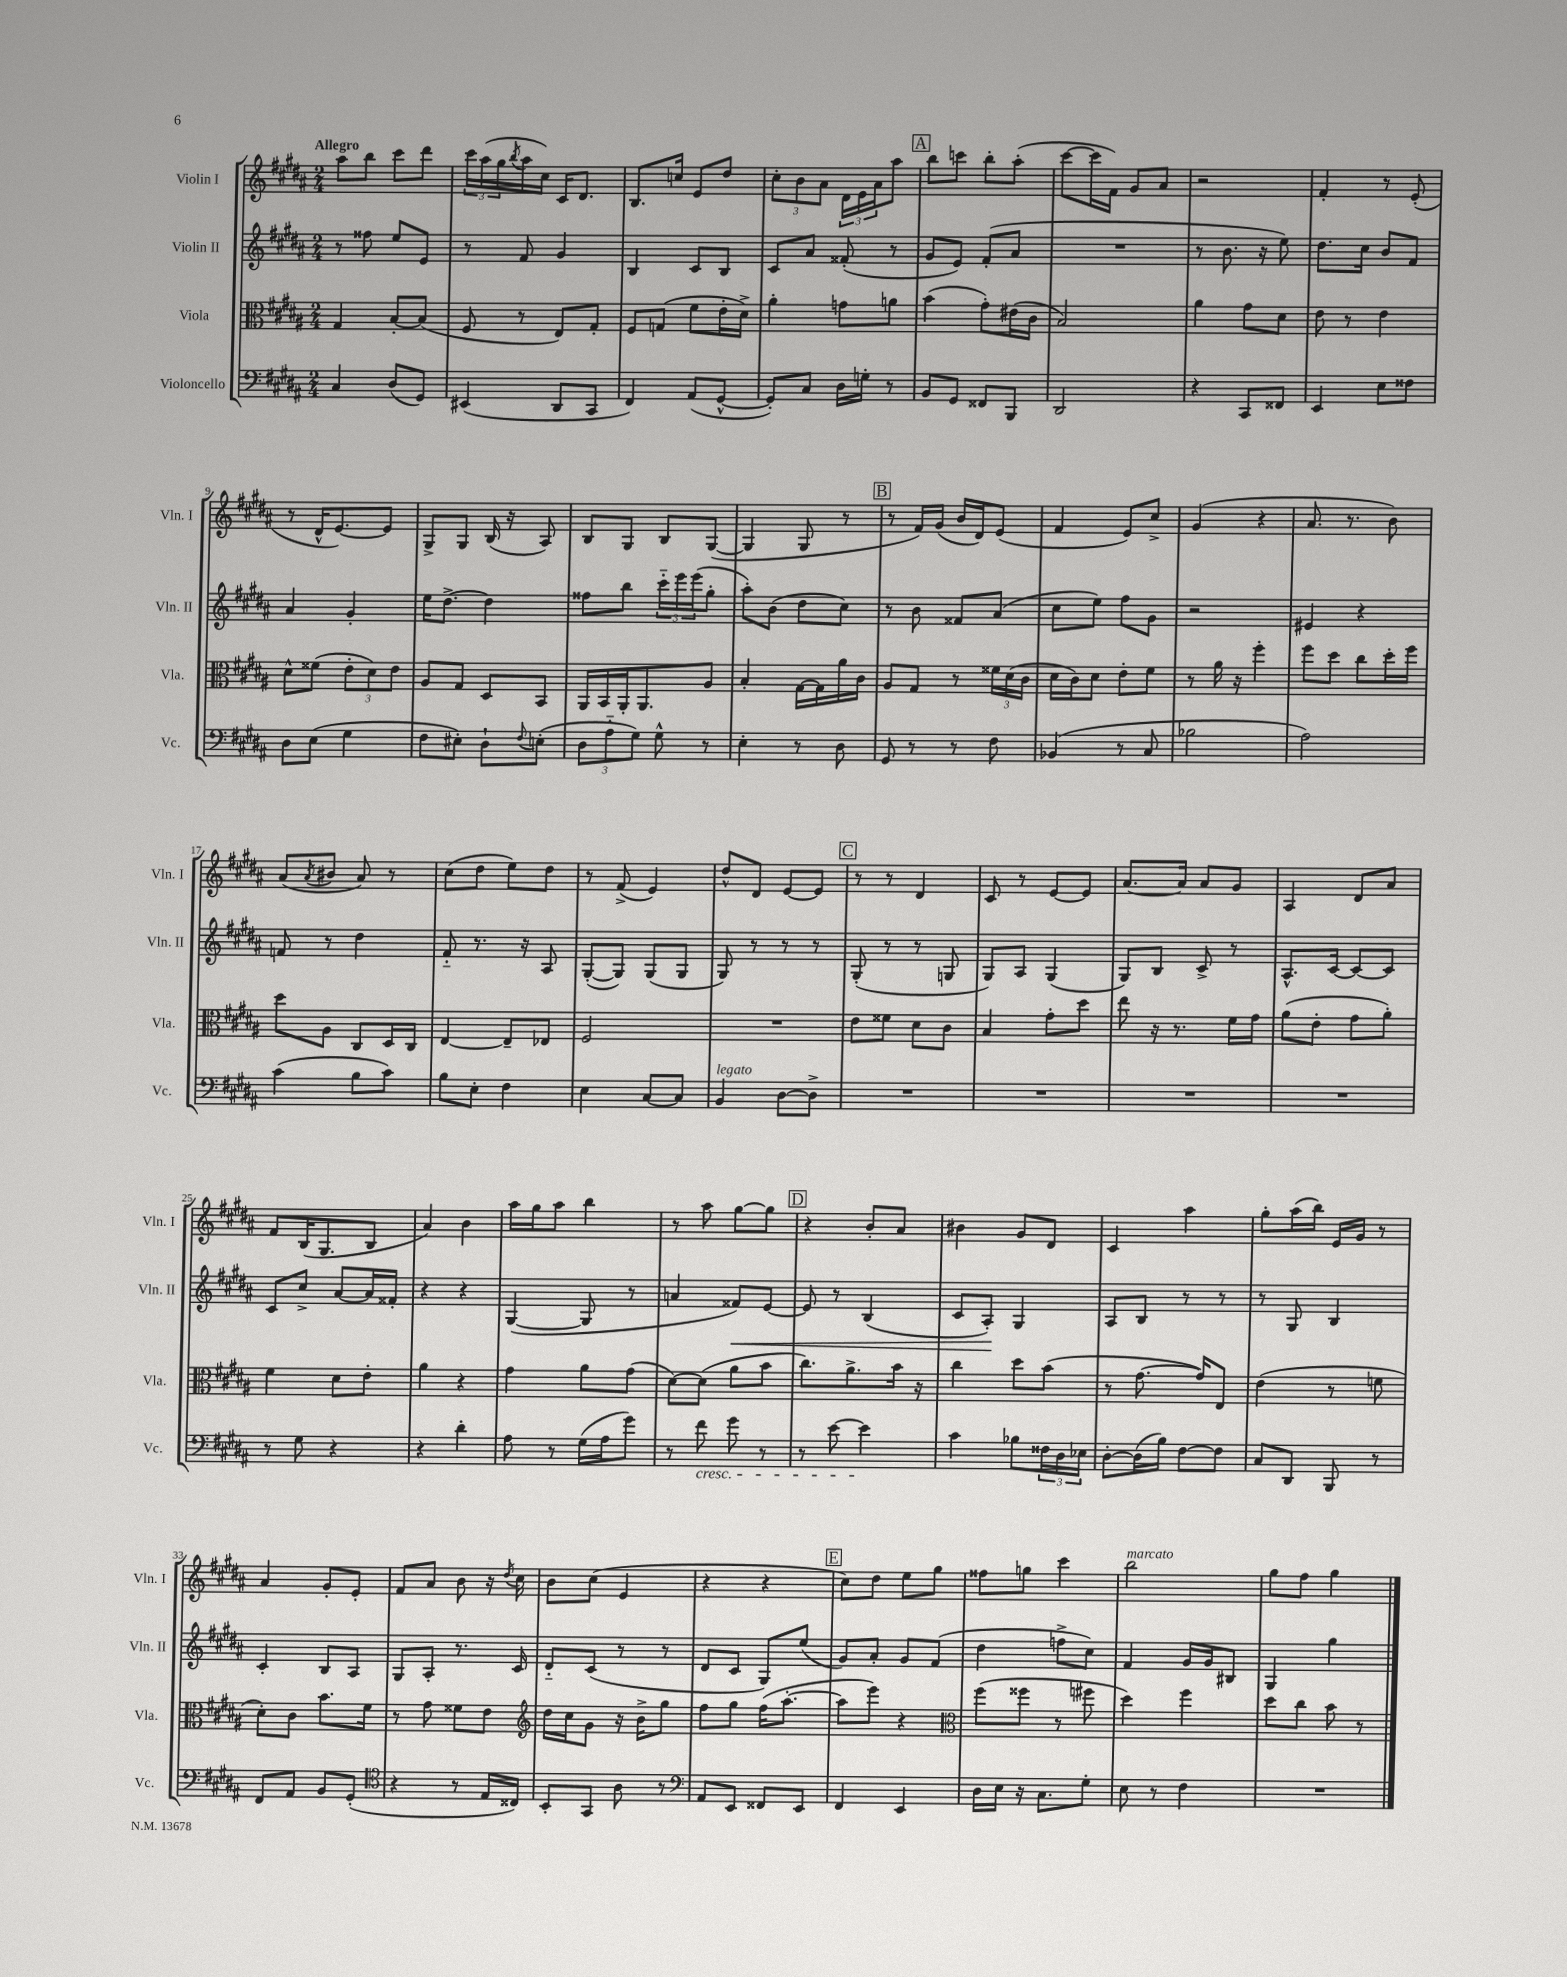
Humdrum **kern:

**kern	**kern	**kern	**kern
*staff4	*staff3	*staff2	*staff1
*clefF4	*clefC3	*clefG2	*clefG2
*k[f#c#g#d#a#]	*k[f#c#g#d#a#]	*k[f#c#g#d#a#]	*k[f#c#g#d#a#]
*M2/4	*M2/4	*M2/4	*M2/4
4C#/	4G#/	8r	8aa#\L
.	.	8ff##\	8bb\J
(8D#/L	[8B'/L	8ee/L	8ccc#\L
8GG#/J)	(8B/]J	8e/J	8ddd#\J
=	=	=	=
(4EE#/	8F#/	8r	24ccc#\LL
.	.	.	(24aa#\
.	.	.	24gg#\
.	.	.	8qbb/
.	8r	8f#/	16aa#\
.	.	.	16cc#\JJ)
8DD#/L	8E/L)	4g#/	16c#/LK
.	.	.	8.d#/J
8CC#/J	8G#'/J	.	.
=	=	=	=
4FF#/)	8F#/L	4B/	8.B/L
.	(8G/J	.	.
.	.	.	16cc/Jk
(8AA#/L	8f#\L	8c#/L	8e/L
[8GG#^^/J	16e'\L	8B/J	8dd#/J
.	16d#^\JJ)	.	.
=	=	=	=
8GG#'/]L)	4a#'\	8c#/L	12cc#'\L
.	.	.	12b\
8C#/J	.	8a#/J	.
.	.	.	12a#\J
16D#\LL	8g\L	(8f##'/	24d#\LL
.	.	.	24e\
16G'\JJ	.	.	.
.	.	.	24a#\J
8r	8a\J	8r	8aa#\J
=	=	=	=
8BB/L	(4b\	8g#/L	8bb\L
8GG#/J	.	8e/J)	8ccc\J
8FF##/L	8g#'\L)	(8f#'/L	8bb'\L
8BBB/J	(16e#\L	8a#/J	(8aa#'\J
.	16c#\JJ	.	.
=	=	=	=
2DD#/	2B/)	2r	[8ccc#\L
.	.	.	16ccc#\]L
.	.	.	16f#\JJ)
.	.	.	8g#/L
.	.	.	8a#/J
=	=	=	=
4r	4a#\	8r	2r
.	.	8.b\	.
8CC#/L	8g#\L	.	.
.	.	16r	.
8FF##/J	8d#\J	8ee\)	.
=	=	=	=
4EE/	8e\	8.dd#\L	4f#'/
.	8r	.	.
.	.	16cc#\Jk	.
8E\L	4e\	8b/L	8r
8F##\J	.	8f#/J	(8e'/
=	=	=	=
8D#\L	8d#^^\L	4a#/	8r
(8E\J	(8f##\J	.	16d#^^/LK
.	.	.	[8.e/)
4G#\	12e'\L	4g#'/	.
.	12d#\)	.	.
.	.	.	8e/]J
.	12e\J	.	.
=	=	=	=
8F#\L	8A#/L	16ee\LK	8G#^/L
.	.	[8.dd#^\J	.
8E#'\J)	8G#/J	.	8G#/J
8D#`\L	8D#/L	4dd#\]	(16B/
.	.	.	16r
8qqF#/	.	.	.
(8E'\J	8BB/J	.	8A#/)
=	=	=	=
12D#\L	16AA#/LL	8ff##\L	8B/L
.	16BB/	.	.
12A#'~\	.	.	.
.	16AA#'/J	8bb\J	8G#/J
12G#\J)	.	.	.
.	8.AA#/	.	.
8G#^^\	.	24ccc#'~\LL	8B/L
.	.	24eee\	.
.	.	(24eee\J	.
8r	8A#/J	8gg#'\J	([8G#/J
=	=	=	=
4E'\	4B'/	8aa#'\L)	4G#/]
.	.	(8b\J	.
8r	[16G#\LL	8dd#\L	8G#/
.	16G#\]	.	.
8D#\	16a#\	8cc#\J)	8r
.	16c#\JJ	.	.
=	=	=	=
8GG#/	8A#/L	8r	8r
8r	8G#/J	8b\	16f#/LL)
.	.	.	(16g#/JJ
8r	8r	8f##/L	16b/LL
.	.	.	16d#/J)
8F#\	24f##\LL	(8a#/J	(8e/J
.	(24d#\	.	.
.	24c#\JJ	.	.
=	=	=	=
(4BB-/	16d#\LL	8cc#\L	4f#/
.	16c#\J)	.	.
.	8d#\J	8ee\J)	.
8r	8e'\L	8ff#\L	8e/L)
8C#/	8f#\J	8g#\J	8cc#^/J
=	=	=	=
2B-\	8r	2r	(4g#/
.	16a#\	.	.
.	16r	.	.
.	4ff#'\	.	4r
=	=	=	=
2A#\)	8ff#\L	4e#/	8.a#/
.	8dd#\J	.	.
.	.	.	8.r
.	8cc#\L	4r	.
.	16dd#'\L	.	8b\)
.	16ff#\JJ	.	.
=	=	=	=
(4c#\	8dd#\L	8f/	(8a#/L
.	.	.	8qa#/
.	8A#\J	8r	8b#/J
8B\L	8C#/L	4dd#\	8a#/)
8c#\J)	16D#/L	.	8r
.	16C#/JJ	.	.
=	=	=	=
8B\L	[4E/	8f#'~/	(8cc#\L
8E'\J	.	8.r	8dd#\J
4F#\	8E~/]L	.	8ee\L)
.	.	16r	.
.	8E-/J	8A#/	8dd#\J
=	=	=	=
4E\	2F#/	([8G#'/L	8r
.	.	8G#/]J)	(8f#^/
[8C#/L	.	(8G#/L	4e/)
8C#/]J	.	8G#/J	.
=	=	=	=
4BB/	2r	8G#/)	8dd#^^/L
.	.	8r	8d#/J
[8D#\L	.	8r	[8e/L
8D#^\]J	.	8r	8e/]J
=	=	=	=
2r	8e\L	(8G#'/	8r
.	8f##\J	8r	8r
.	8d#\L	8r	4d#/
.	8c#\J	8G/	.
=	=	=	=
2r	4B/	8G#/L)	8c#/
.	.	8A#/J	8r
.	8g#'\L	(4G#/	[8e/L
.	8dd#\J	.	8e/]J
=	=	=	=
2r	8ee\	8G#/L)	[8.a#/L
.	16r	8B/J	.
.	8.r	.	16a#/]Jk
.	.	8c#^/	8a#/L
.	16f#\LL	8r	8g#/J
.	16g#\JJ	.	.
=	=	=	=
2r	(8a#\L	8.A#^^/L	4A#/
.	8e'\J	.	.
.	.	[16c#/Jk	.
.	8g#\L	8c#/_L	8d#/L
.	8a#'\J)	8c#/]J	8a#/J
=	=	=	=
8r	4f#\	8c#/L	8f#/L
8G#\	.	8cc#^/J	(16B/K
.	.	.	8.G#/
4r	8d#\L	[8a#/L	.
.	8e'\J	16a#/]L	8B/J
.	.	16f##'/JJ	.
=	=	=	=
4r	4a#\	4r	4a#/)
4d#'\	4r	4r	4b\
=	=	=	=
8A#\	4g#\	([4G#/	16aa#\LL
.	.	.	16gg#\J
8r	.	.	8aa#\J
(16G#\LL	8a#\L	8G#/]	4bb\
16A#\J	.	.	.
8g#\J)	(8g#\J	8r	.
=	=	=	=
8r	[8d#\L)	4a/	8r
8f#\	(8d#\]J	.	8aa#\
8g#\	8a#\L	8f##/L)	[8gg#\L
8r	8b\J	[8e/J	8gg#\]J
=	=	=	=
8r	8.cc#\L)	8e/]	4r
[8e\	.	8r	.
.	8.a#^\	.	.
4e\]	.	(4B/	8b'/L
.	16b\Jk	.	8a#/J
.	16r	.	.
=	=	=	=
4c#\	4cc#\	8c#/L	4b#\
.	.	8A#'/J)	.
8B-\L	8dd#\L	4G#/	8g#/L
24F##\L	(8b\J	.	8d#/J
24D#\	.	.	.
24E-\JJ	.	.	.
=	=	=	=
[8D#'\L	8r	8A#/L	4c#/
(16D#\]L	[8.g#\	8B/J	.
16B\JJ)	.	.	.
[8F#\L	.	8r	4aa#\
.	16g#/]LK)	.	.
8F#\]J	8E/J	8r	.
=	=	=	=
8C#/L	(4e\	8r	8gg#'\L
8DD#/J	.	8G#/	(16aa#\L
.	.	.	16bb\JJ)
8BBB/	8r	4B/	16e/LL
.	.	.	16g#/JJ
8r	8f\	.	8r
=	=	=	=
8FF#/L	8d#'\L)	4c#'/	4a#/
8AA#/J	8c#\J	.	.
8BB/L	8.b\L	8B/L	8g#'/L
(8GG#'/J	.	8A#/J	8e'/J
.	16f#\Jk	.	.
=	=	=	=
*clefC4	*	*	*
4r	8r	8G#/L	8f#/L
.	8g#\	8A#'/J	8a#/J
8r	8f##\L	8.r	8b\
16E/LL	8e\J	.	16r
.	.	.	8qdd#/
16C##/JJ)	.	16c#/	16cc#\
=	=	=	=
*	*clefG2	*	*
8BB'/L	16dd#\LL	8d#'~/L	8b\L
.	16cc#\J	.	.
8GG#/J	8g#\J	(8c#/J	(8cc#\J
8A#\	16r	8r	4e/
.	16b^\LK	.	.
8r	8gg#\J	8r	.
=	=	=	=
*clefF4	*	*	*
8AA#/L	8ff#\L	8d#/L	4r
8EE/J	8gg#\J	8c#/J	.
8FF##/L	(16ff#\LK	8G#/L)	4r
.	[8.aa#'\J	.	.
8EE/J	.	(8ee/J	.
=	=	=	=
4FF#/	8aa#\]L	8g#/L)	8cc#\L)
.	8eee\J)	8a#'/J	8dd#\J
4EE/	4r	8g#/L	8ee\L
.	.	(8f#/J	8gg#\J
=	=	=	=
*	*clefC3	*	*
16D#\LL	(8ff#\L	4dd#\	8ff##\L
16E\JJ	.	.	.
16r	8ff##\J	.	8gg\J
8.C#\L	.	.	.
.	8r	8ff^\L	4ccc#\
8G#'\J	8ff#\	8cc#\J)	.
=	=	=	=
8E\	4dd#\)	4f#/	2bb\
8r	.	.	.
4F#\	4ff#\	16g#/LL	.
.	.	16g#/J	.
.	.	8B#/J	.
=	=	=	=
2r	8dd#\L	4G#/	8gg#\L
.	8cc#\J	.	8ff#\J
.	8b\	4gg#\	4gg#\
.	8r	.	.
==	==	==	==
*-	*-	*-	*-
